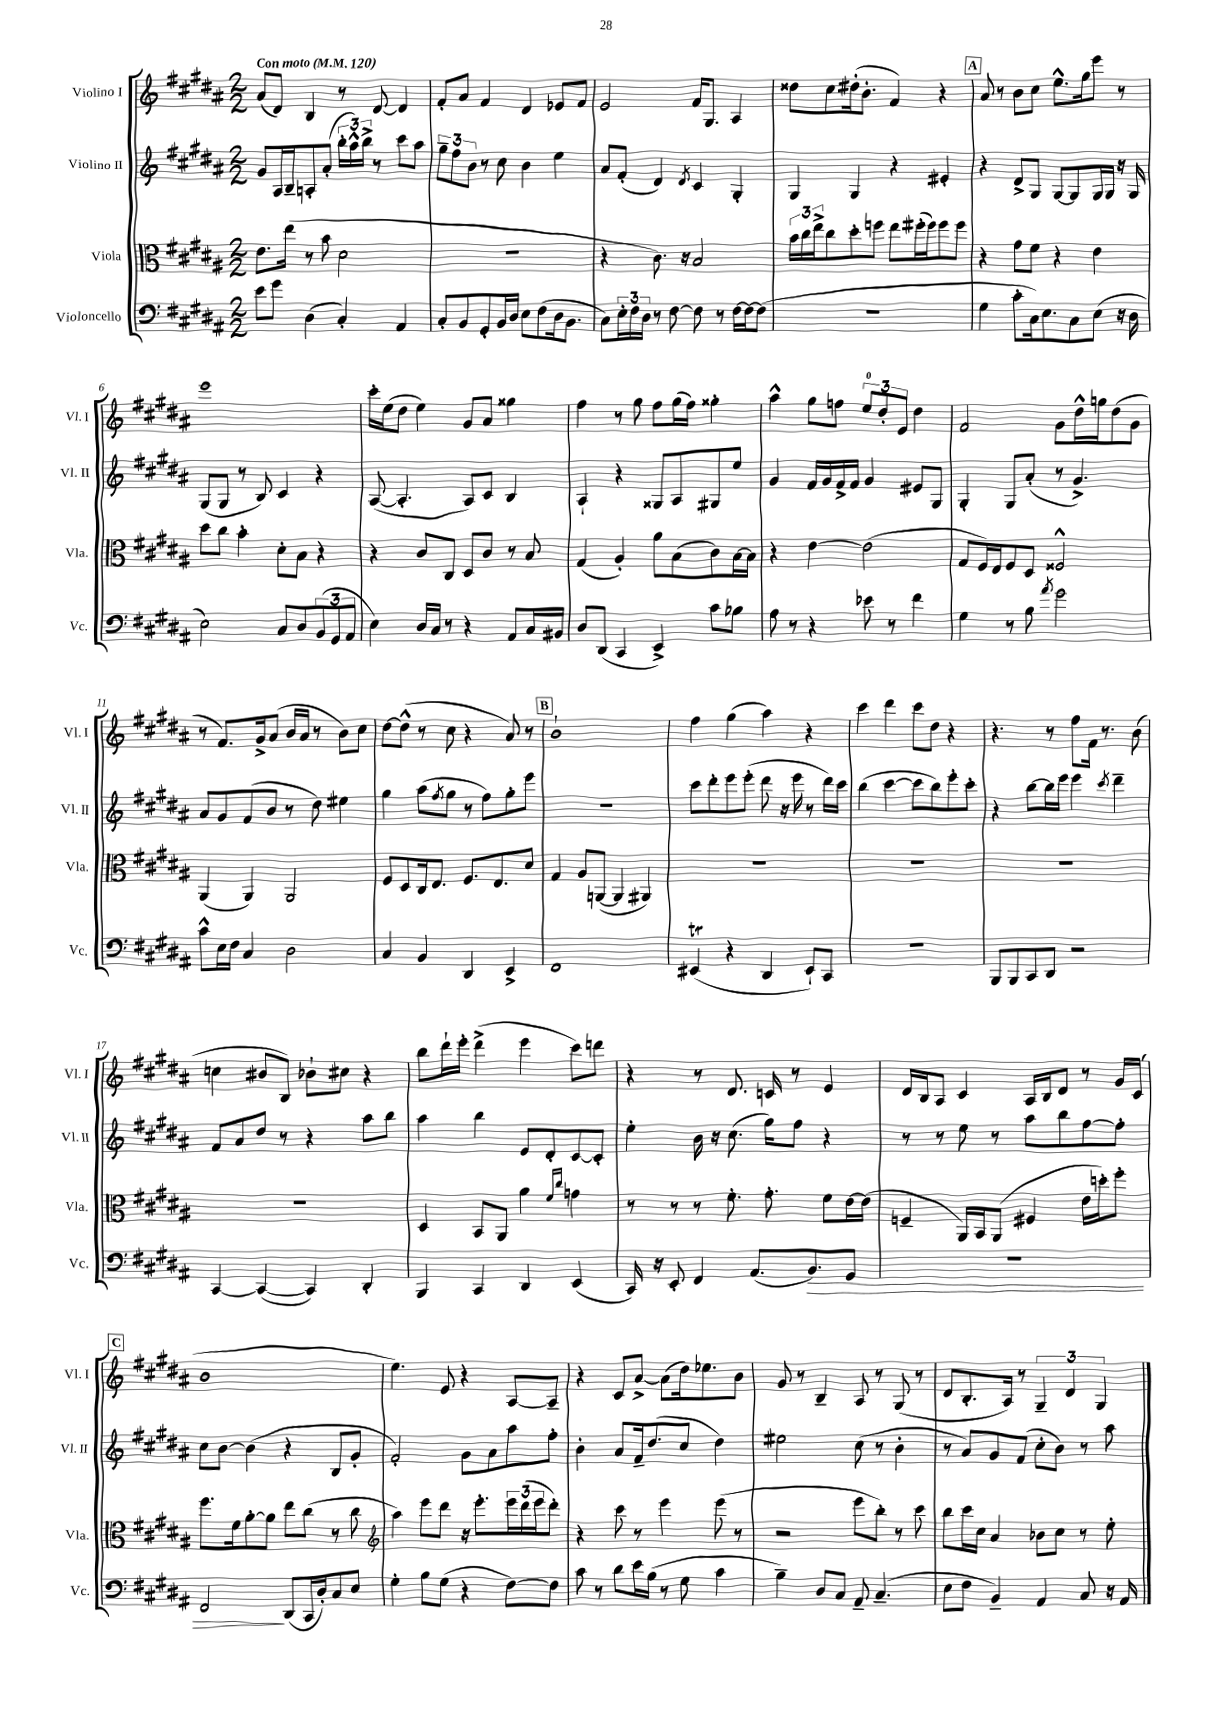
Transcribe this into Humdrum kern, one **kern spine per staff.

**kern	**kern	**kern	**kern
*staff4	*staff3	*staff2	*staff1
*clefF4	*clefC3	*clefG2	*clefG2
*k[f#c#g#d#a#]	*k[f#c#g#d#a#]	*k[f#c#g#d#a#]	*k[f#c#g#d#a#]
*M2/2	*M2/2	*M2/2	*M2/2
*MM120	*MM120	*MM120	*MM120
8e	8.e	8g#	(8a#
8g#	.	16A#	8d#)
.	(16ee	16B~	.
(4D#	8r	8A'	4B
.	8b	(8a#'	.
4C#')	2d#	24bb'	8r
.	.	24aa#^^)	.
.	.	24bb^	.
.	.	8r	[8d#
4AA#	.	8ccc#	4d#]
.	.	8aa#	.
=	=	=	=
8C#'	1r	12gg#~	8f#'
.	.	12ff#	.
8BB	.	.	8a#
.	.	12b	.
8GG#'	.	8r	4f#
16BB	.	8cc#	.
16D#	.	.	.
8E	.	4b	4d#
(8F#	.	.	.
16D#	.	4ee	8e-
8.BB	.	.	.
.	.	.	8f#
=	=	=	=
8C#)	4r	8a#	2e
24E'	.	(8f#'	.
24F#	.	.	.
24D#	.	.	.
8r	8.c#)	4d#)	.
[8F#	.	.	.
.	16r	.	.
.	.	8qd#	.
8F#]	2B	4c#	16f#
.	.	.	8.G#
8r	.	.	.
[16F#	.	4G#'	4A#
16F#_	.	.	.
(8F#]	.	.	.
=	=	=	=
1r	24b	4G#	8dd##
.	24cc#	.	.
.	24ee^	.	.
.	8cc#	.	8cc#
.	8dd#'	4G#	(16dd#'
.	.	.	8.b'
.	8ff	.	.
.	8ee	4r	4f#)
.	(16ff#'	.	.
.	16ff#)	.	.
.	8ff#	4e#'	4r
.	8ff#	.	.
=	=	=	=
4G#	4r	4r	8a#
.	.	.	8r
8c#'	8g#	8d#^	8b
16C#)	8f#	8G#	8cc#
8.E	.	.	.
.	4r	[8G#	8.ee^^
8C#	.	8G#]	.
.	.	.	16gg#
(8E	4e	16G#	8eee
.	.	16G#	.
16r	.	16r	8r
16D#	.	16G#	.
=	=	=	=
2E)	8dd#	(8G#	1eee
.	8cc#	8G#	.
.	4b'	8r	.
.	.	8B)	.
8C#	8d#'	4c#	.
8D#	8B	.	.
(12BB	4r	4r	.
12GG#	.	.	.
12AA#	.	.	.
=	=	=	=
4E)	4r	([8A#	16ccc#'
.	.	.	(16ee
.	.	4.A#']	8dd#
16D#	8c#	.	4ee)
16C#	.	.	.
8r	8C#	.	.
4r	8D#	8A#)	8g#
.	8c#	8c#	8a#
8AA#	8r	4B	4gg##
16C#	8B	.	.
16BB#	.	.	.
=	=	=	=
8D#	(4G#	4A#`	4ff#
(8DD#	.	.	.
4CC#	4A#')	4r	8r
.	.	.	8gg#
4EE^)	8a#	8G##	8ff#
.	(8B	8A#	(16gg#
.	.	.	16ff#)
8c#	8c#)	8G#	4gg##'
8B-	[16B	8ee	.
.	16B]	.	.
=	=	=	=
8A#	4r	4g#	4aa#^^
8r	.	.	.
4r	[4e	16f#	8gg#
.	.	16g#	.
.	.	16f#^	8ff
.	.	16f#	.
8e-	(2e]	4g#	12ee
.	.	.	12dd#'
8r	.	.	.
.	.	.	12e
4f#	.	8e#	4dd#
.	.	8G#	.
=	=	=	=
4G#	8G#	4G#'	2f#
.	16F#)	.	.
.	16E	.	.
8r	8F#	8G#	.
8B	8D#	(8a#'	.
8qa#	.	.	.
2g#	2F##^^	8r	8g#
.	.	4.g#^)	16dd#^^
.	.	.	16gg
.	.	.	(8dd#
.	.	.	8g#
=	=	=	=
8c#^^	(4AA#	8a#	8r
16E	.	8g#	8.f#)
16F#	.	.	.
4C#	4AA#)	(8f#	.
.	.	.	16g#^
.	.	8b	(8a#
2D#	2AA#	8r	16b
.	.	.	16a#
.	.	8dd#)	8r
.	.	4ee#	8b)
.	.	.	8cc#
=	=	=	=
4C#	8F#	4gg#	[8dd#
.	8D#	.	(8dd#^^]
4BB	16C#	(8aa#	8r
.	8.E	.	.
.	.	8qff#	.
.	.	8gg#	8cc#
4DD#	8.F#	8r	4r
.	.	8ff#)	.
.	8.E	.	.
4EE^	.	8gg#'	8a#)
.	8d#	8eee	8r
=	=	=	=
1FF#	4G#	1r	1b`
.	8A#	.	.
.	([8AA	.	.
.	4AA]	.	.
.	4AA#)	.	.
=	=	=	=
(4EE#	1r	8ccc#	4ff#
.	.	8ddd#'	.
4r	.	8eee	(4gg#
.	.	(8eee'	.
4DD#	.	8ddd#	4aa#)
.	.	16r	.
.	.	16eee	.
8EE#`)	.	8r	4r
8CC#	.	16ddd#)	.
.	.	16ccc#	.
=	=	=	=
1r	1r	(4bb	4ccc#
.	.	[4ccc#	4ddd#
.	.	8ccc#]	8ccc#
.	.	8bb)	8dd#
.	.	8eee'	4r
.	.	8ccc#'	.
=	=	=	=
8BBB	1r	4r	4.r
8BBB	.	.	.
8CC#	.	[8bb	.
8DD#	.	16bb]	8r
.	.	16eee	.
2r	.	4eee	8ff#
.	.	.	16f#
.	.	.	8.r
.	.	8qccc#	.
.	.	4ddd#~	.
.	.	.	(8b
=	=	=	=
[4CC#	1r	8f#	4cc
.	.	8a#	.
(4CC#_	.	8dd#	8b#
.	.	8r	8B)
4CC#])	.	4r	8b-`
.	.	.	8cc#
4DD#'	.	8aa#	4r
.	.	8bb	.
=	=	=	=
4BBB	4D#	4aa#	8bb
.	.	.	16ddd#`
.	.	.	16eee'
4CC#	8BB	4bb	(4ddd#^
.	8AA#	.	.
4DD#	4a#	8e	4eee
.	.	8d#'	.
.	16qqf#	.	.
.	16qqcc#	.	.
(4EE	4g	[8c#	8ccc#)
.	.	8c#']	8ddd
=	=	=	=
16CC#)	8r	4ee'	4r
16r	.	.	.
8EE'	8r	.	.
4FF#	8r	16b	8r
.	.	16r	.
.	8.f#'	(8.cc#	8.d#
(8.AA#	.	.	.
.	8.g#'	16gg#)	16c
.	.	8ff#	8r
8.BB)	.	.	.
.	8f#	4r	4e
8GG#	[16e	.	.
.	(16e]	.	.
=	=	=	=
1r	4F~	8r	16d#
.	.	.	16B
.	.	8r	8A#
.	16AA#)	8ee	4c#
.	16BB	.	.
.	(8AA#	8r	.
.	4F#	8aa#	16A#
.	.	.	16B
.	.	8bb	8d#
.	16e	[8ff#	8r
.	16dd')	.	.
.	8ff#'	8ff#']	16g#
.	.	.	(16c#
=	=	=	=
2FF#	8.ff#	8cc#	1b
.	.	[8b	.
.	16f#	.	.
.	[8a#'	(4b]	.
.	8a#]	.	.
(8DD#	8ee	4r	.
16CC#	(8cc#	.	.
16D#')	.	.	.
8C#	8r	8B	.
8E	8cc#	8g#'	.
=	=	=	=
*	*clefG2	*	*
4G#'	4aa#)	2f#')	4.ee)
8B	8eee	.	.
(8G#	8ddd#	.	8e
4r	16r	8g#	4r
.	8.eee'	.	.
.	.	8a#	.
[8F#)	24eee	8aa#	[8A#
.	(24ddd#	.	.
.	24eee	.	.
8F#]	8ddd#')	8ff#'	8A#~]
=	=	=	=
8c#	4r	4b'	4r
8r	.	.	.
8d#	8ccc#	8a#	8c#
16e	8r	16f#~	[8a#^
(16B	.	(8.dd#	.
8r	4eee	.	(8a#]
8G#	.	8cc#	16dd#)
.	.	.	8.ee-
4c#	(8eee	4dd#)	.
.	8r	.	8b
=	=	=	=
4B~)	2r	2ee#	8g#
.	.	.	8r
8D#	.	.	4B~
8C#	.	.	.
8AA#~	8eee	(8cc#	8A#
(4.C#~	8bb')	8r	8r
.	8r	4b'	(8G#
.	8ccc#	.	8r
=	=	=	=
8E	8bb	8r	8d#
8F#	16ccc#	8a#)	8.B'
.	16cc#	.	.
4BB~)	4a#	8g#	.
.	.	.	16A#)
.	.	(8f#	8r
4AA#	8b-	8cc#'	6G#~
.	8cc#	8b)	.
.	.	.	6d#
8C#	8r	8r	.
.	.	.	6G#
16r	8ee'	8aa#	.
16AA#	.	.	.
==	==	==	==
*-	*-	*-	*-
